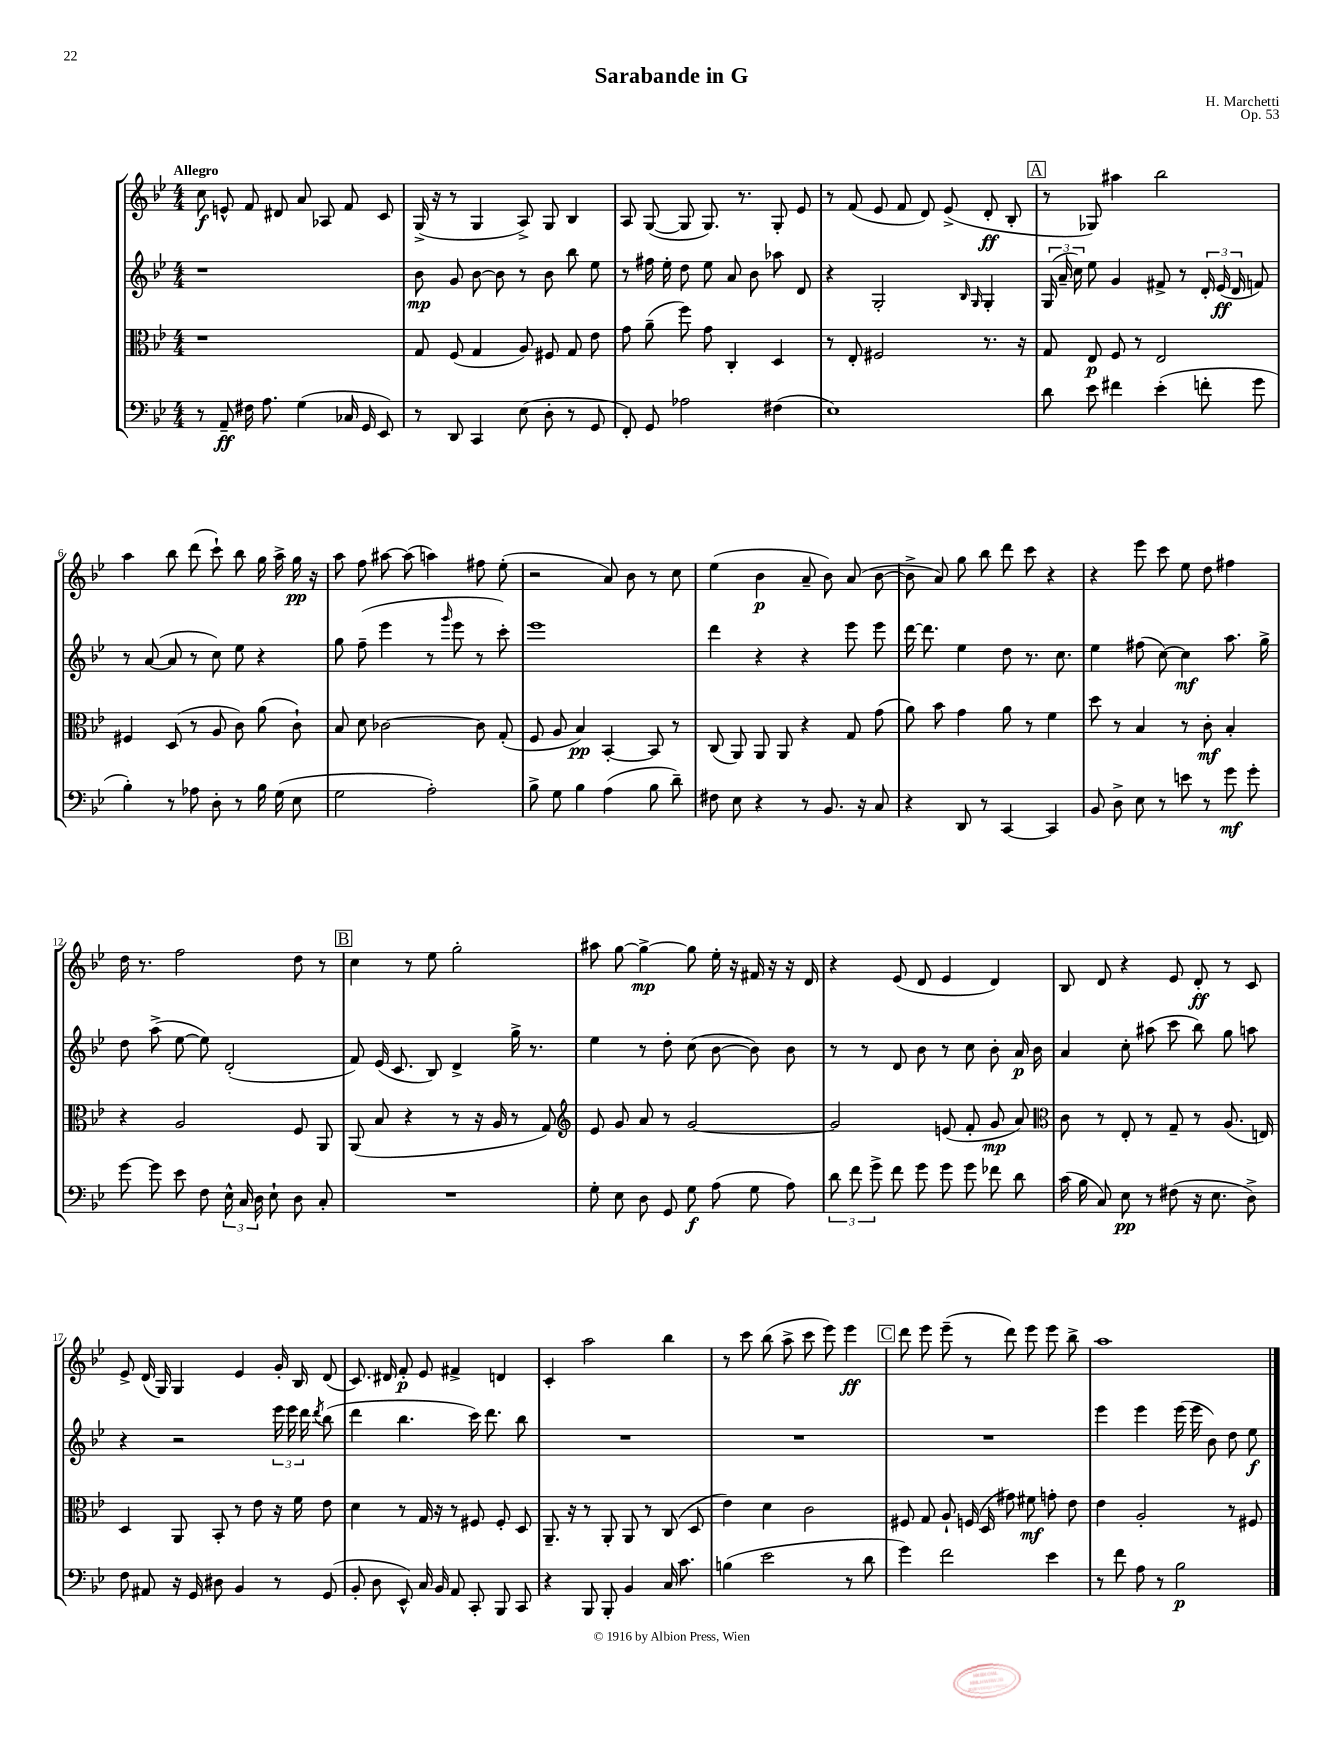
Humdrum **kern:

**kern	**kern	**kern	**kern
*staff4	*staff3	*staff2	*staff1
*clefF4	*clefC3	*clefG2	*clefG2
*k[b-e-]	*k[b-e-]	*k[b-e-]	*k[b-e-]
*M4/4	*M4/4	*M4/4	*M4/4
8r	1r	1r	8cc\
8AA~/	.	.	8e^^/
16F#\	.	.	8f/
8.A\	.	.	.
.	.	.	8d#/
(4G\	.	.	8a/
.	.	.	8A-/
16C-/	.	.	8f/
16GG/	.	.	.
8EE-/)	.	.	8c/
=	=	=	=
8r	8G/	8b-\	(16G^/
.	.	.	16r
8DD/	(8F/	8g/	8r
4CC/	4G/	[8b-\	4G/
.	.	8b-\]	.
(8E-\	8A/)	8r	8A^/)
8D'\	8F#/	8b-\	8G/
8r	8G/	8bb-\	4B-/
8GG/	8e-\	8ee-\	.
=	=	=	=
8FF'/)	8g\	8r	8A/
8GG/	(8a~\	16ff#\	([8G/
.	.	16ee-'\	.
2A-\	8ff\)	8dd\	8G/]
.	8g\	8ee-\	8.G/)
.	4C'/	8a/	.
.	.	.	8.r
.	.	8b-\	.
(4F#\	4D/	8aa-\	8G'/
.	.	8d/	8e-/
=	=	=	=
1E-)	8r	4r	8r
.	8E-'/	.	(8f/
.	2F#/	2G'/	8e-/
.	.	.	8f/
.	.	.	8d/)
.	.	.	(8e-^/
.	.	16qqB-/	.
.	.	16qqG/	.
.	8.r	4G'/	8d'/
.	.	.	8B-'/
.	16r	.	.
=	=	=	=
8d\	8G/	(24G/	8r
.	.	24a~/	.
.	.	24cc\)	.
8e-\	8E-/	8ee-\	8G-/)
4f#\	8F/	4g/	4aa#\
.	8r	.	.
(4e-'\	2E-/	8f#^/	2bb-\
.	.	8r	.
8f'\	.	24d'/	.
.	.	(24e-/	.
.	.	24d/	.
8g\	.	8f/)	.
=	=	=	=
4B-'\)	4F#/	8r	4aa\
.	.	([8a/	.
8r	(8D/	8a/]	8bb-\
8A-\	8r	8r	(8ddd\
8D'\	8A/	8cc\)	8ccc`\)
8r	8c\)	8ee-\	8bb-\
16B-\	(8a\	4r	16gg\
(16G\	.	.	16aa^\
8E-\	8c`\)	.	16gg\
.	.	.	16r
=	=	=	=
2G\	8B-/	8gg\	8aa\
.	8d\	(8ff~\	8ff\
.	[2c-\	4eee-\	[8aa#\
.	.	.	(8aa#\]
2A'\)	.	8r	4aa\)
.	.	16qqggg/	.
.	.	8eee-\	.
.	8c-\]	8r	8ff#\
.	(8G'/	8ccc'\)	(8ee-'\
=	=	=	=
8B-^\	8F/	1eee-	2r
8G\	8A/	.	.
4B-\	4B-/)	.	.
(4A\	[4BB-'/	.	8a/)
.	.	.	8b-\
8B-\	8BB-/]	.	8r
8d~\)	8r	.	8cc\
=	=	=	=
8F#\	(8C/	4ddd\	(4ee-\
8E-\	8AA/)	.	.
4r	8AA/	4r	4b-\
.	8AA/	.	.
8r	4r	4r	8a~/
8.BB-/	.	.	8b-\)
.	8G/	8eee-\	(8a/
16r	.	.	.
8C/	(8g\	8eee-\	[8b-\
=	=	=	=
4r	8a\)	[16ddd\	8b-^\]
.	.	8.ddd\]	.
.	8b-\	.	8a/)
8DD/	4g\	4ee-\	8gg\
8r	.	.	8bb-\
[4CC/	8a\	8dd\	8ddd\
.	8r	8.r	8ccc\
4CC/]	4f\	.	4r
.	.	8.cc\	.
=	=	=	=
8BB-/	8dd\	4ee-\	4r
8D^\	8r	.	.
8E-\	4B-/	(8ff#\	8eee-\
8r	.	[8cc\)	8ccc\
8e\	8r	4cc\]	8ee-\
8r	8c'\	.	8dd\
8g\	4B-'/	8.aa\	4ff#\
8g'\	.	.	.
.	.	16gg^\	.
=	=	=	=
[8g\	4r	8dd\	16dd\
.	.	.	8.r
8g\]	.	(8aa^\	.
8e-\	2A/	[8ee-\	2ff\
8F\	.	8ee-\])	.
24E-^^\	.	(2d'/	.
24C/	.	.	.
24D\	.	.	.
8E-`\	.	.	.
8D\	8F/	.	8dd\
8C'/	8AA/	.	8r
=	=	=	=
1r	(8AA/	8f/)	4cc\
.	8B-/	(16e-/	.
.	.	8.c/	.
.	4r	.	8r
.	.	8B-/)	8ee-\
.	8r	4d^/	2gg'\
.	16r	.	.
.	16A/	.	.
.	8r	16gg^\	.
.	.	8.r	.
.	8G/)	.	.
=	=	=	=
*	*clefG2	*	*
8G'\	8e-/	4ee-\	8aa#\
8E-\	8g/	.	[8gg\
8D\	8a/	8r	4gg^\_
8GG/	8r	8dd'\	.
8G\	[2g/	(8cc\	8gg\]
(8A\	.	[8b-\	16ee-'\
.	.	.	16r
8G\	.	8b-\])	16f#/
.	.	.	16r
8A\)	.	8b-\	16r
.	.	.	16d/
=	=	=	=
12d\	2g/]	8r	4r
12f\	.	.	.
.	.	8r	.
12g^\	.	.	.
8f\	.	8d/	(8e-/
8g\	.	8b-\	8d/
8g\	(8e/	8r	4e-/
8g\	8f'/	8cc\	.
8f-\	8g/	8b-'\	4d/)
8d\	8a/)	16a/	.
.	.	16b-\	.
=	=	=	=
*	*clefC3	*	*
(16c\	8c\	4a/	8B-/
16B-\	.	.	.
8C/)	8r	.	8d/
8E-\	8E-'/	8cc'\	4r
8r	8r	(8aa#\	.
(8F#\	8G~/	8ccc\	8e-/
16r	8r	8bb-\)	8d'/
8.E-\	.	.	.
.	(8.A/	8gg\	8r
8D^\)	.	8aa\	8c/
.	16E/)	.	.
=	=	=	=
8F\	4D/	4r	8e-^/
8AA#/	.	.	(16d/
.	.	.	16G/)
16r	8AA/	2r	4G/
16GG/	.	.	.
8D#\	8BB-'/	.	.
4BB-/	8r	.	4e-/
.	8e-\	.	.
8r	16r	24eee-\	16g'/
.	.	24eee-\	.
.	16f\	.	16B-/
.	.	24ddd\	.
.	.	8qddd/	.
(8GG/	8e-\	(8bb-\	(8d/
=	=	=	=
8BB-'/	4d\	4ddd\	8.c/)
8D\	.	.	.
.	.	.	16d#/
8EE-^^/)	8r	4.bb-\	8f'/
16C/	16G/	.	8e-/
16BB-/	16r	.	.
8AA/	8r	.	4f#^/
8CC'/	8F#/	16ccc\)	.
.	.	8.ddd\	.
8BBB-/	8F#'/	.	4d/
8CC/	8D/	8bb-\	.
=	=	=	=
4r	8.AA~/	1r	4c'/
.	16r	.	.
8BBB-/	8r	.	2aa\
8BBB-'/	8AA'/	.	.
4BB-/	8AA/	.	.
.	8r	.	.
16C/	(8C/	.	4bb-\
8.c\	.	.	.
.	8D/	.	.
=	=	=	=
(4B\	4e-\)	1r	8r
.	.	.	8ccc\
2e-\	4d\	.	(8bb-\
.	.	.	8aa^\
.	2c\	.	8ccc\
.	.	.	8eee-\)
8r	.	.	4eee-\
8d\	.	.	.
=	=	=	=
4g\)	8F#/	1r	8ddd\
.	8G/	.	8eee-\
2f\	8A`/	.	(8eee-~\
.	(16F/	.	8r
.	16D/	.	.
.	8g#\)	.	8ddd\)
.	8f#\	.	8eee-\
4e-\	8g'\	.	8eee-\
.	8e-\	.	8bb-^\
=	=	=	=
8r	4e-\	4eee-\	1aa
8f\	.	.	.
8A\	2A'/	4eee-\	.
8r	.	.	.
2B-\	.	(16eee-\	.
.	.	16eee-\	.
.	.	8b-\)	.
.	8r	8dd\	.
.	8F#/	8ee-\	.
==	==	==	==
*-	*-	*-	*-
